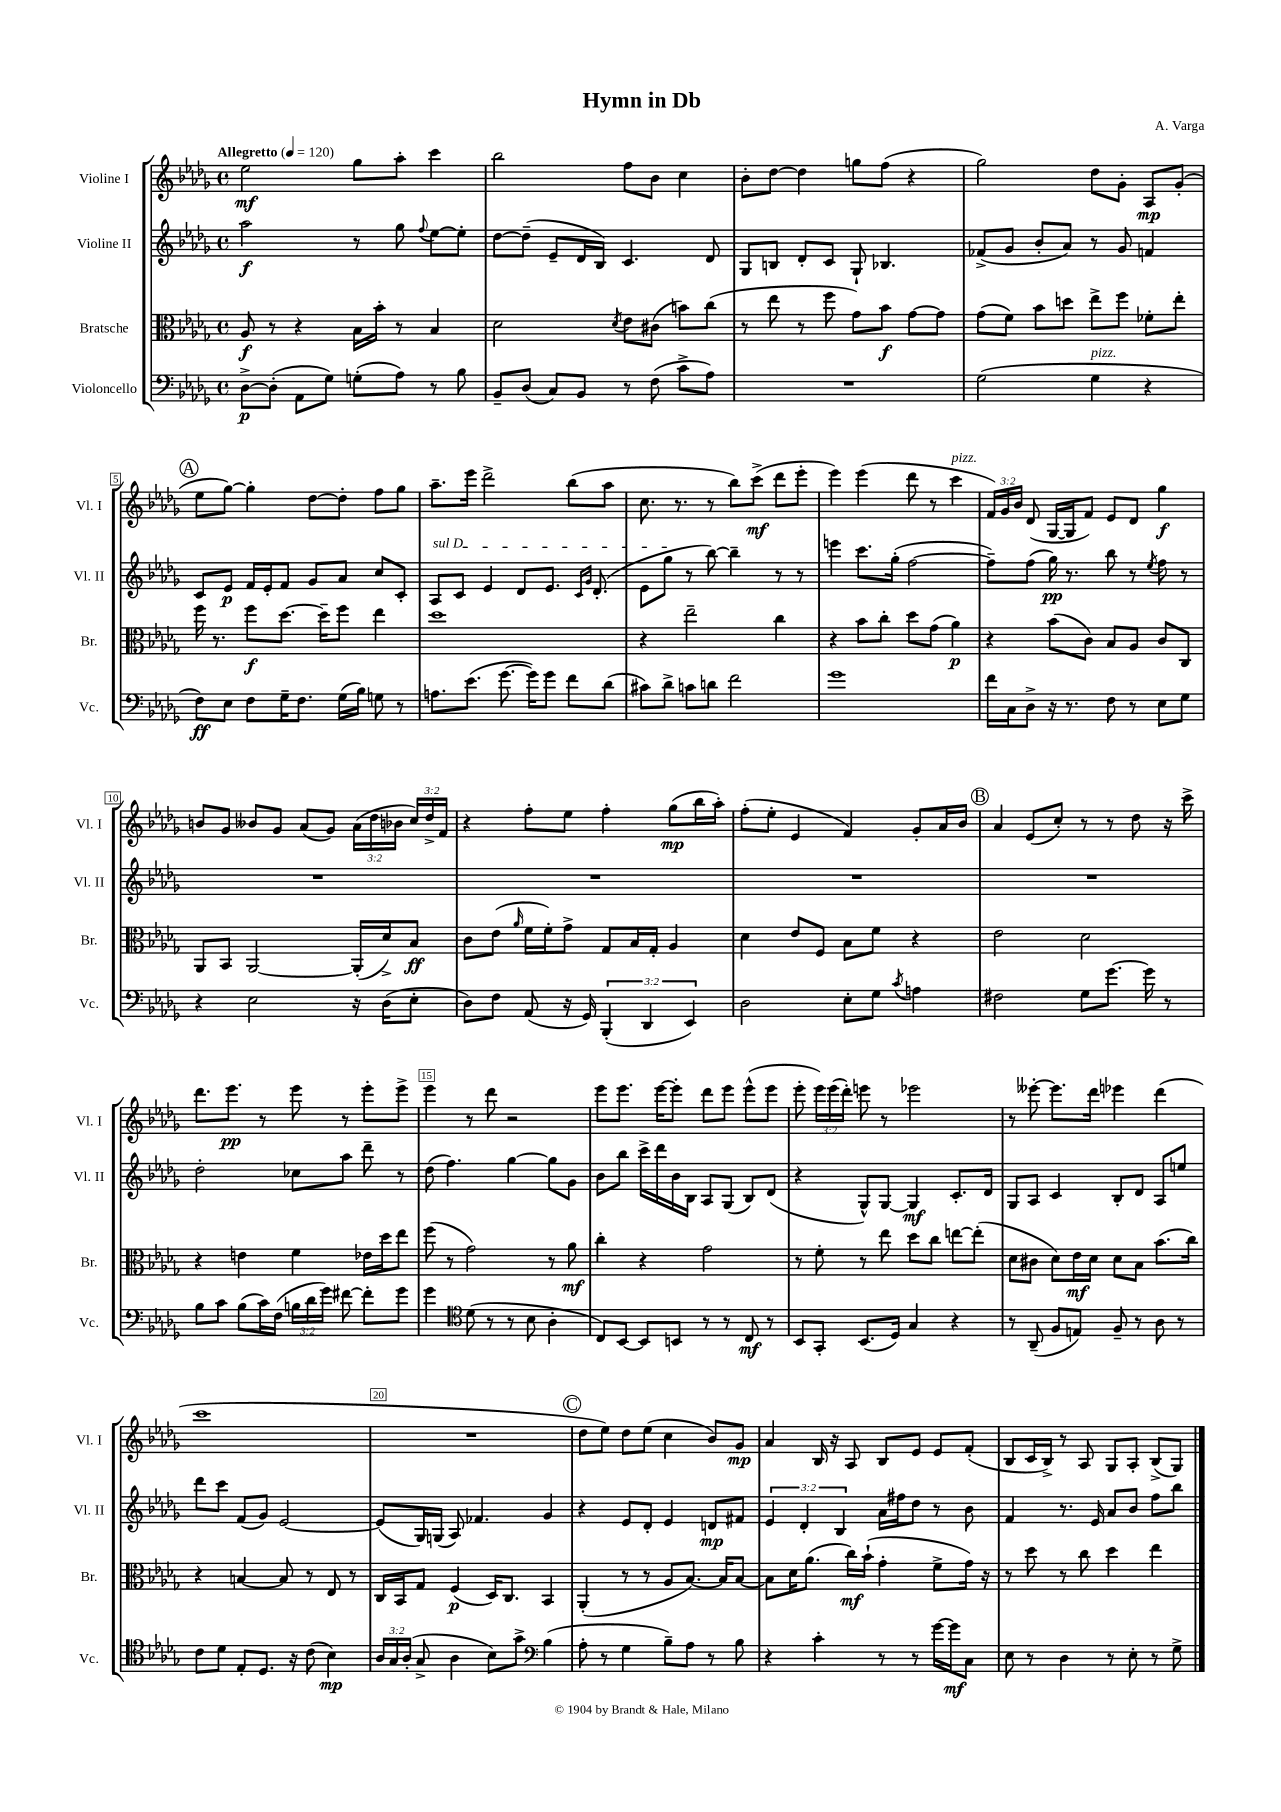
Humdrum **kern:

**kern	**kern	**kern	**kern
*staff4	*staff3	*staff2	*staff1
*clefF4	*clefC3	*clefG2	*clefG2
*k[b-e-a-d-g-]	*k[b-e-a-d-g-]	*k[b-e-a-d-g-]	*k[b-e-a-d-g-]
*M4/4	*M4/4	*M4/4	*M4/4
*met(c)	*met(c)	*met(c)	*met(c)
*MM120	*MM120	*MM120	*MM120
[8D-^	8A-	2aa-	2ee-
(8D-']	8r	.	.
8AA-	4r	.	.
8G-)	.	.	.
(8G'	16B-	8r	8gg-
.	16b-'	.	.
8A-)	8r	8gg-	8aa-'
.	.	8qqff	.
8r	4B-	[8ee-	4ccc
8B-	.	8ee-']	.
=	=	=	=
8BB-~	2d-	[8dd-	2bb-
(8D-	.	(8dd-~]	.
8C)	.	8e-~	.
8BB-	.	16d-	.
.	.	16B-)	.
.	8qd-	.	.
8r	8e-	4.c	8ff
(8F	(8c#	.	8b-
8c^	8b)	.	4cc
8A-)	(8cc	8d-	.
=	=	=	=
1r	8r	8G-	8b-'
.	8ee-	8B	[8dd-
.	8r	8d-'	4dd-]
.	8ff	8c	.
.	8g-)	8G-`	8gg
.	8b-	4.B-	(8ff
.	[8g-	.	4r
.	8g-]	.	.
=	=	=	=
(2G-	(8g-	(8f-^	2gg-)
.	8f)	8g-	.
.	8b-	8b-'	.
.	8dd	8a-)	.
4G-	8ee-^	8r	8dd-
.	8ff	8g-	8g-'
4r	8f-'	4f	8A-
.	8ee-'	.	(8g-'
=	=	=	=
8F)	16ff	8c	8ee-
.	8.r	.	.
8E-	.	8e-	[8gg-)
8F	8ff	16f	4gg-']
.	.	16e-'	.
16G-~	[8.dd-	8f	.
8.F	.	.	.
.	.	8g-	[8dd-
.	16dd-~]	.	.
(16G-	8ff	8a-	8dd-']
16B-)	.	.	.
8G	4ee-	8cc	8ff
8r	.	8c'	8gg-
=	=	=	=
8.A	1dd-	8A-	8.aa-~
.	.	8c	.
(8.e-	.	.	16eee-
.	.	4e-	2ddd-^
[8.g-	.	.	.
.	.	8d-	.
16g-])	.	.	.
8g-	.	8.e-	.
8f	.	.	(8bb-
.	.	16qqc	.
.	.	16qqg-	.
.	.	(8.d-'	.
(8d-	.	.	8aa-
=	=	=	=
8c#)	4r	8e-	8.cc
8d-^	.	8gg-	.
.	.	.	8.r
8c	2ee-~	8r	.
8d	.	[8bb-)	8r
2f	.	4bb-~]	8bb-)
.	.	.	(8ccc^
.	4cc	8r	8ddd-
.	.	8r	8eee-'
=	=	=	=
1g-	4r	4eee	4eee-)
.	8b-	8.ccc	(4eee-
.	8cc'	.	.
.	.	(16gg-'	.
.	8dd-	[2ff	8ddd-
.	(8g-	.	8r
.	4a-)	.	4ccc
=	=	=	=
16f	4r	8ff~])	24f)
.	.	.	24g-
16C	.	.	.
.	.	.	24b-
8D-^	.	(8ff	(8d-
16r	(8b-	16gg-)	[16G-
8.r	.	8.r	16G-]
.	8c)	.	8f)
8F	8B-	8bb-	8e-
8r	8A-	8r	8d-
.	.	8qee-	.
8E-	8c	8ff	4gg-
8G-	8C	8r	.
=	=	=	=
4r	8AA-	1r	8b
.	8BB-	.	8g-
2E-	[2AA-	.	8b--
.	.	.	8g-
.	.	.	(8a-
.	.	.	8g-)
16r	(16AA-']	.	(24a-
.	.	.	24dd-
(16D-	16d-^)	.	.
.	.	.	24b-
8E-'	8B-	.	24cc)
.	.	.	24dd-^
.	.	.	24f
=	=	=	=
8D-)	8c	1r	4r
8F	(8e-	.	.
.	16qqa-	.	.
(8AA-	16f	.	8ff'
.	16f')	.	.
16r	8g-^	.	8ee-
16GG-)	.	.	.
(6BBB-'	8G-	.	4ff'
.	16B-	.	.
6DD-	.	.	.
.	16G-'	.	.
.	4A-	.	(8gg-
6EE-)	.	.	.
.	.	.	16bb-
.	.	.	16aa-')
=	=	=	=
2D-	4d-	1r	(8ff'
.	.	.	8ee-'
.	8e-	.	4e-
.	8F	.	.
8E-'	8B-	.	4f)
8G-	8f	.	.
8qc	.	.	.
4A	4r	.	8g-'
.	.	.	16a-
.	.	.	16b-
=	=	=	=
2F#	2e-	1r	4a-
.	.	.	(8e-
.	.	.	8cc')
8G-	2d-	.	8r
[8.g-	.	.	8r
.	.	.	8dd-
16g-]	.	.	.
8r	.	.	16r
.	.	.	16ccc^
=	=	=	=
8B-	4r	2dd-'	8.ddd-
8c	.	.	.
.	.	.	8.eee-
(8B-	4e	.	.
16c)	.	.	8r
(16F	.	.	.
24B	4f	8cc-	8eee-
24d-	.	.	.
24g-)	.	.	.
[8f#	.	8aa-	8r
8f#']	16e-	8ddd-~	8eee-'
.	16dd-	.	.
8g-	8ee-	8r	8eee-^
=	=	=	=
4g-	(8ff	(8dd-	4eee-
.	8r	4.ff)	.
*clefC4	*	*	*
(8d-	2g-)	.	8r
8r	.	.	8ddd-
8r	.	[4gg-	2r
8B-	.	.	.
4A-'	8r	8gg-]	.
.	8a-	8g-	.
=	=	=	=
8C)	4cc'	8b-	8eee-
[8BB-	.	8bb-	8.eee-
8BB-]	4r	16ccc^	.
.	.	16ddd-	[16eee-
8BB	.	16b-	8eee-']
.	.	16B-	.
8r	2g-	8A-	8ddd-
8r	.	(8G-	8eee-
8C	.	8B-)	(8eee-^^
8r	.	(8d-	8eee-
=	=	=	=
8BB-	8r	4r	8eee-'
8GG-'	8f'	.	24eee-)
.	.	.	(24eee-
.	.	.	24ddd-')
(8.BB-	8r	8G-^^)	8eee
.	8ee-	[8G-	8r
16D-)	.	.	.
4G-	8dd-	4G-]	2eee-
.	8cc	.	.
4r	[8ee	8.c'	.
.	(8ee']	.	.
.	.	16d-	.
=	=	=	=
8r	8d-	8G-	8r
(8AA-~	8c#	8A-	[8eee--'
8F	8d-)	4c	8.eee--]
8E)	16e-	.	.
.	16d-	.	16ddd-
8F~	8d-	8B-'	4eee-
8r	8B-	8d-	.
8A-	(8.b-	8A-	(4ddd-
8r	.	8ee	.
.	16cc)	.	.
=	=	=	=
8c	4r	8ddd-	1ccc
8d-	.	8ccc	.
8E-'	[4B	(8f	.
8.D-	.	8g-)	.
.	8B]	[2e-	.
16r	.	.	.
(8c	8r	.	.
4B-)	8E-	.	.
.	8r	.	.
=	=	=	=
24A-	16C	(8e-]	1r
24G-	.	.	.
.	16BB-	.	.
(24A-'	.	.	.
8G-^	8G-	16G-)	.
.	.	(16G	.
4A-	(4F	8A-)	.
.	.	4.f-	.
8B-)	16D-)	.	.
.	8.C	.	.
8g-^	.	.	.
*clefF4	*	*	*
(4B-	4BB-	4g-	.
=	=	=	=
8A-'	(4AA-'	4r	8dd-
8r	.	.	8ee-)
4G-	8r	8e-	8dd-
.	8r	8d-'	(8ee-
8B-~)	8A-	4e-	4cc
8A-	[8.B-)	.	.
8r	.	8d	8b-)
.	16B-]	.	.
8B-	[8B-	8f#	8g-
=	=	=	=
4r	8B-]	6e-	4a-
.	16d-	.	.
.	.	6d-'	.
.	(8.a-	.	.
4c'	.	.	16B-
.	.	.	16r
.	.	6B-	.
.	16cc)	.	8A-
.	(16b-`	.	.
8r	4g-'	16a-	8B-
.	.	16ff#	.
8r	.	8dd-	8e-
[16g-	8f^	8r	8e-
16g-]	.	.	.
8C	16g-)	8b-	(8f'
.	16r	.	.
=	=	=	=
8E-	8r	4f	8B-
8r	8dd-	.	16c
.	.	.	16B-^)
4D-	8r	8.r	8r
.	8cc	.	8A-
.	.	16e-	.
8r	4dd-	8a-	8G-
8E-'	.	8b-	8A-'
8r	4ee-	8ff	(8B-^
8G-^	.	8bb-	8G-)
==	==	==	==
*-	*-	*-	*-
